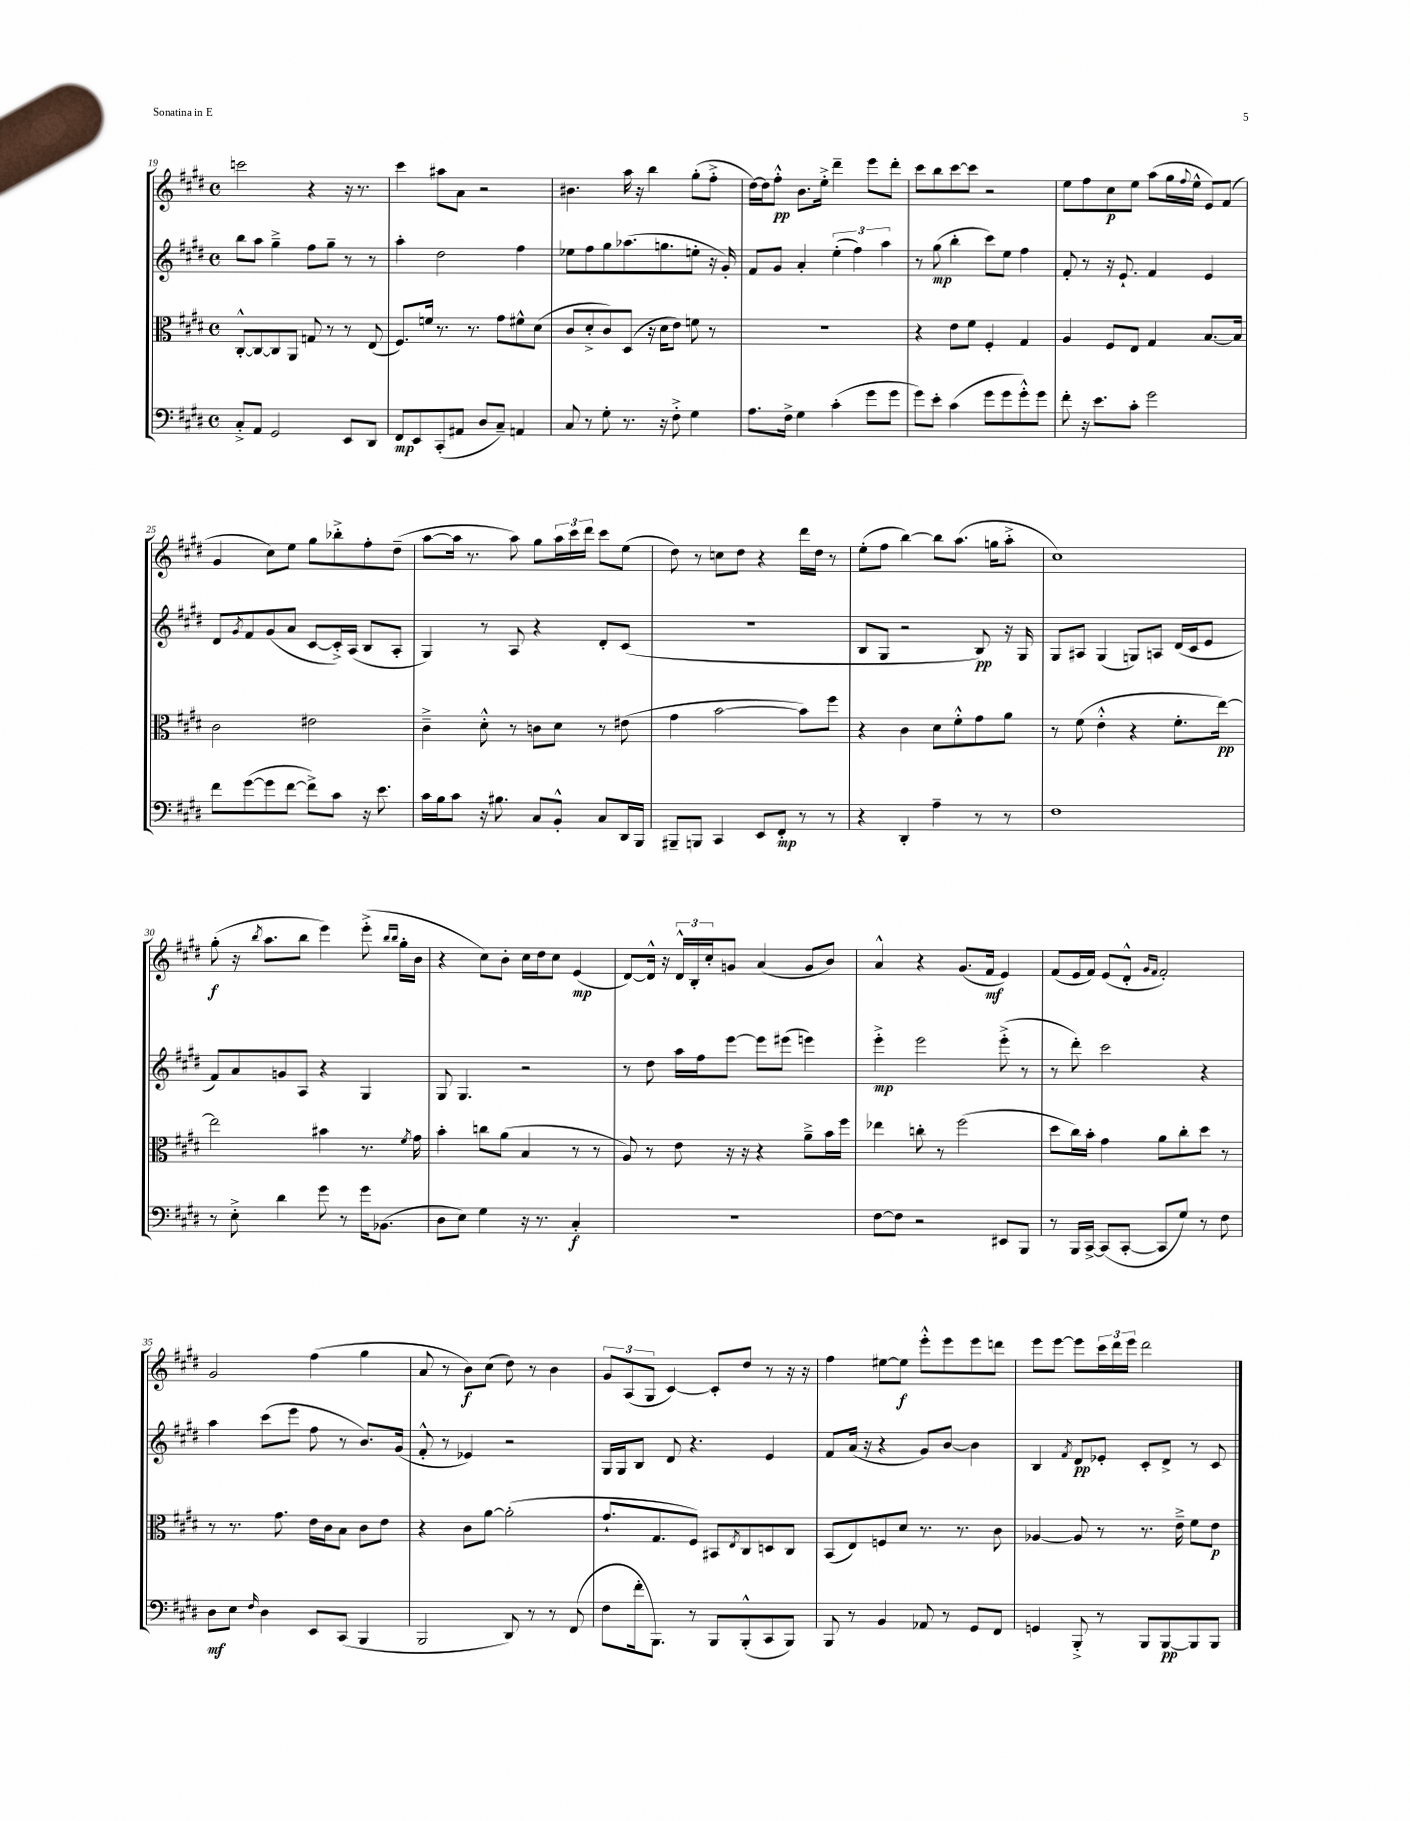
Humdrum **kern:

**kern	**kern	**kern	**kern
*staff4	*staff3	*staff2	*staff1
*clefF4	*clefC3	*clefG2	*clefG2
*k[f#c#g#d#]	*k[f#c#g#d#]	*k[f#c#g#d#]	*k[f#c#g#d#]
*M4/4	*M4/4	*M4/4	*M4/4
*met(c)	*met(c)	*met(c)	*met(c)
8C#'^	[8C#'^^	8bb	2ccc
8AA	8C#_	8aa	.
2GG#	8C#]	4gg#~^	.
.	8AA	.	.
.	8G	8ff#	4r
.	8r	8gg#~	.
8EE	8r	8r	16r
.	.	.	8.r
8DD#	(8E	8r	.
=	=	=	=
8FF#	8.F#)	4aa'	4ccc#
8EE	.	.	.
.	16f	.	.
(8CC#'	8.r	2dd#	8aa#
8AA#	.	.	8a
.	8.r	.	.
8D#	.	.	2r
8C#~)	8g#	.	.
4AA	8f#^^	4ff#	.
.	(8d#	.	.
=	=	=	=
8C#	8c#	8ee-	4.b#
8r	8d#'^	8ff#	.
8G#'	8c#)	8gg#	.
8.r	(8D#	(8.aa-	16aa
.	.	.	16r
.	16r	.	4bb
16r	16d#	8.gg	.
8F#'^	8e)	.	.
4G#	8f	8ee'	(8gg#'
.	8r	16r	8ff#'^
.	.	16g#')	.
=	=	=	=
8.A	1r	8f#	[16dd#)
.	.	.	16dd#]
.	.	8g#	8ff#'^^
16F#^	.	.	.
4G#	.	4a'	8.b
.	.	.	16ee'^
(4c#'	.	(6ee'	4ddd#~
.	.	6ff#)	.
8g#	.	.	8eee
.	.	6aa	.
8g#	.	.	8ddd#'
=	=	=	=
8g#)	4r	8r	8ccc#
8e'	.	(8gg#	8bb
(4c#	8e	4bb'	[8ccc#
.	8f#	.	8ccc#]
8g#	4F#'	8ccc#)	2r
8g#	.	8ee	.
8g#'^^)	4G#	4ff#	.
8g#	.	.	.
=	=	=	=
8f#'	4A	8f#'	8ee
16r	.	8r	8ff#
8.e	.	.	.
.	8F#	16r	8cc#
.	.	8.e`	.
8c#'	8E	.	8ee
2g#	4G#	4f#	(8aa
.	.	.	16gg#
.	.	.	8qqff#
.	.	.	16ee^^
.	[8.B	4e	8e)
.	.	.	(8f#
.	16B]	.	.
=	=	=	=
8f#	2c#	8d#	4g#
.	.	8qg#	.
([8g#	.	8f#	.
8g#]	.	(8g#	8cc#)
[8f#	.	8a	8ee
8f#^])	2e#	[8c#	8gg#
8c#	.	16c#'^])	8bb-'^
.	.	(16A	.
16r	.	8B	8ff#'
8.e	.	.	.
.	.	8A'	(8dd#~
=	=	=	=
16c#	4c#~^	4G#)	[8aa
16B	.	.	.
8c#	.	.	16aa]
.	.	.	8.r
16r	8d#'^^	8r	.
8.B#	.	.	.
.	8r	8A	8aa)
8C#	8c	4r	8gg#
8BB'^^	8d#	.	24aa
.	.	.	24ccc#
.	.	.	24ddd#
8C#	8r	8d#'	8ccc#
16DD#	(8e#	(8c#	(8ee
16BBB	.	.	.
=	=	=	=
8BBB#~	4g#	1r	8dd#)
8BBB	.	.	8r
4CC#	[2b	.	8cc
.	.	.	8dd#
8EE	.	.	4r
8FF#'	.	.	.
8r	8b])	.	16ddd#
.	.	.	16dd#
8r	8ff#	.	8r
=	=	=	=
4r	4r	8B	(8ee'
.	.	8G#	8ff#
4DD#'	4c#	2r	[4bb)
4A~	8d#	.	8bb]
.	8f#'^^	.	(8.aa
8r	8g#	8B)	.
.	.	.	16gg
8r	8a	16r	8aa'^
.	.	16G#	.
=	=	=	=
1F#	8r	8G#	1cc#)
.	(8f#	8A#	.
.	4e'^^	(4G#	.
.	4r	8G)	.
.	.	8A	.
.	8.f#'	(16d#	.
.	.	16c#	.
.	.	8e	.
.	[16ee)	.	.
=	=	=	=
8r	2ee]	8f#)	(8gg#'
8E'^	.	8a	16r
.	.	.	8qbb
.	.	.	8.aa
4d#	.	8g	.
.	.	8A	8bb
8g#	4b#	4r	4eee)
8r	.	.	.
16g#	8.r	4G#	(8eee'^
(8.BB-	.	.	.
.	.	.	16qqbb
.	.	.	16qqbb
.	.	.	16gg#'
.	8qf#	.	.
.	16g#	.	16b
=	=	=	=
8D#	4b'	8G#	4r
8E)	.	4.G#	.
4G#	8cc	.	8cc#)
.	(8a	.	8b'
16r	4B	2r	16cc#
8.r	.	.	16dd#
.	.	.	8cc#
4C#'	8r	.	(4e
.	8r	.	.
=	=	=	=
1r	8A)	8r	[8d#)
.	8r	8dd#	16d#^^]
.	.	.	16r
.	8e	16aa	24d#^^
.	.	.	24B'
.	.	16ff#	.
.	.	.	24cc#'
.	16r	[8eee	8g
.	16r	.	.
.	4r	8eee]	(4a
.	.	(8eee#	.
.	8a~^	4eee)	8g
.	16b	.	8b)
.	16ff#	.	.
=	=	=	=
[8F#	4ee-	4eee'^	4a^^
8F#]	.	.	.
2r	8cc'	2eee	4r
.	8r	.	.
.	(2ff#	.	(8.g#
.	.	.	16f#
8EE#	.	(8eee'^	4e)
8BBB	.	8r	.
=	=	=	=
8r	8dd#	8r	(8f#
16BBB	16cc#)	8ddd#')	16e
[16CC#^	16b'	.	16f#)
(8CC#]	4g#	2ccc#	(8e
[8CC#'	.	.	8d#'^^
.	.	.	16qqg#
.	.	.	16qqf#
8CC#]	8a	.	2f#')
8G#)	8cc#'	.	.
8r	8dd#	4r	.
8F#	8r	.	.
=	=	=	=
8D#	8r	4aa	2g#
8E	8.r	.	.
16qqF#	.	.	.
4D#	.	(8ccc#	.
.	8.g#	.	.
.	.	8eee	.
8EE	16e	8ff#	(4ff#
.	16c#	.	.
(8CC#	8B	8r	.
4BBB	8c#	8.b)	4gg#
.	8e	.	.
.	.	(16g#	.
=	=	=	=
2BBB	4r	8f#'^^	8a
.	.	8r	8r
.	8c#	4e-)	8b)
.	[8a	.	(8cc#
8DD#)	(2a']	2r	8dd#)
8r	.	.	8r
8r	.	.	4b
(8FF#	.	.	.
=	=	=	=
8F#	8.g#`	16G#	12g#
.	.	16G#	.
.	.	.	(12A
16f#'	.	8B	.
.	.	.	12G#
8.BBB)	8.G#	.	.
.	.	8d#	[4c#)
8r	8F#)	4.r	.
8BBB	8BB#	.	8c#']
.	8qE	.	.
(8BBB'^^	8C#	.	8dd#
8CC#	8D	4e	8r
8BBB)	8C#	.	16r
.	.	.	16r
=	=	=	=
8BBB	(8BB	8f#	4ff#
8r	8E)	(16a	.
.	.	16r	.
4BB	8F	4r	[8ee#
.	8d#	.	8ee#]
8AA-	8.r	8g#)	8eee'^^
8r	.	[8b	8eee
.	8.r	.	.
8GG#	.	4b]	8eee
8FF#	8c#	.	8ddd
=	=	=	=
4GG	[4A-	4B	8eee
.	.	.	[8eee
.	.	8qf#	.
8BBB'^	8A-]	8d#	8eee]
8r	8r	8e-'	24ccc#
.	.	.	24ddd#
.	.	.	24eee
8BBB	8.r	8c#'	2ddd#
[8BBB	.	8d#^	.
.	16e~^	.	.
8BBB]	8f#	8r	.
8BBB	8e	8c#	.
==	==	==	==
*-	*-	*-	*-
